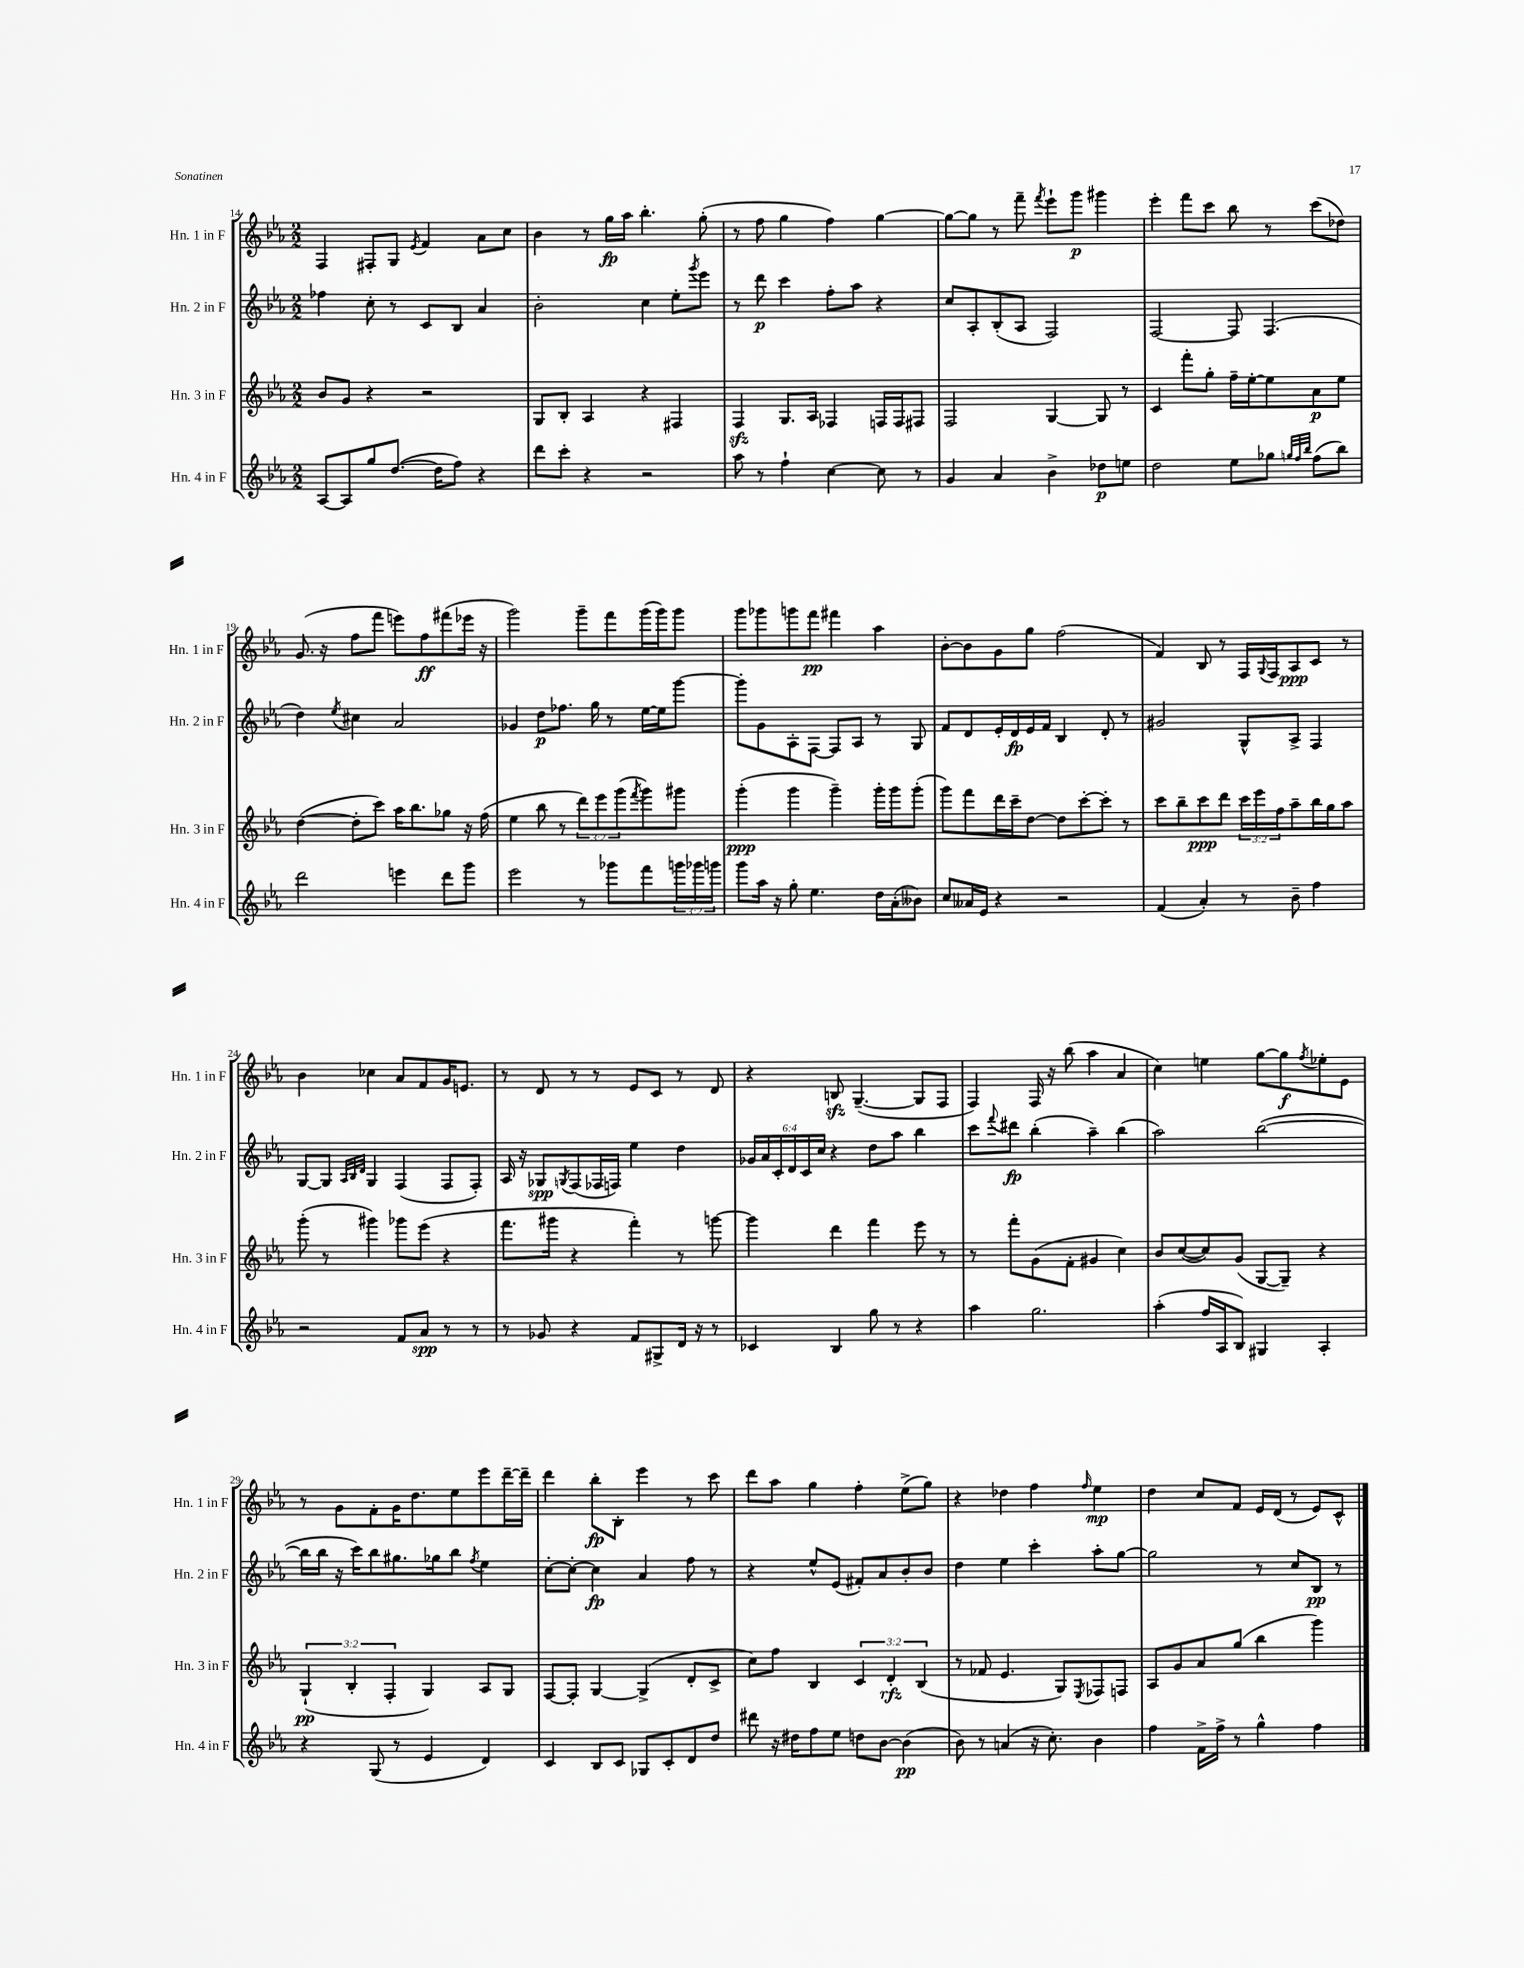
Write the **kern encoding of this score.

**kern	**kern	**kern	**kern
*staff4	*staff3	*staff2	*staff1
*clefG2	*clefG2	*clefG2	*clefG2
*k[b-e-a-]	*k[b-e-a-]	*k[b-e-a-]	*k[b-e-a-]
*M2/2	*M2/2	*M2/2	*M2/2
[8A-/L	8b-/L	4ff-\	4F/
8A-/]	8g/J	.	.
8gg/	4r	8cc'\	8F#'/L
([8.dd/J	.	8r	8G/J
.	.	.	8qe-/
.	2r	8c/L	4f/
16dd\]LK	.	.	.
8ff\J)	.	8B-/J	.
4r	.	4a-/	8a-\L
.	.	.	8cc\J
=	=	=	=
8ddd\L	8G/L	2b-'\	4b-\
8ccc'\J	8B-'/J	.	.
4r	4A-/	.	8r
.	.	.	16gg\LL
.	.	.	16aa-\JJ
2r	4r	4cc\	4.bb-'\
.	4F#/	8ee-'\L	.
.	.	8qggg/	.
.	.	8eee-\J	(8gg'\
=	=	=	=
8aa-\	4F/	8r	8r
8r	.	8ddd\	8ff\
4ff`\	8.G/L	4ccc\	4gg\
.	16A-/Jk	.	.
[4cc\	4F-/	8ff'\L	4ff\)
.	.	8aa-\J	.
8cc\]	16F/LL	4r	[4gg\
.	16F/J	.	.
8r	8F#/J	.	.
=	=	=	=
4g/	2F/	8cc/L	8gg\_L
.	.	8A-'/	8gg\]J
4a-/	.	(8B-'/	8r
.	.	8A-/J	8fff~\
.	.	.	8qfff/
4b-^\	[4G/	2F/)	8eee-`\L
.	.	.	8ggg\J
8dd-\L	8G/]	.	4ggg#\
8ee\J	8r	.	.
=	=	=	=
2dd\	4c/	[2F/	4eee-'\
.	8fff'\L	.	8fff\L
.	8gg'\J	.	8ccc\J
8ee-\L	16ff~\LL	8F/]	8bb-\
.	[16ee-'\J	.	.
8gg-\J	8ee-\]	(4.F/	8r
32qqgg/LLL	.	.	.
32qqff/	.	.	.
32qqbb-/JJJ	.	.	.
(8ff\L	8a-\	.	(8ccc\L
8bb-\J)	8ee-\J	.	8dd-\J)
=	=	=	=
2ddd\	([4dd\	4dd\)	(8.g/
.	.	.	16r
.	.	8qee-/	.
.	8dd'\]L	4cc#\	8ff\L
.	8ccc\J)	.	8fff\J
4eee\	16aa-\LK	2a-/	8eee\L)
.	8.bb-\	.	.
.	.	.	8ff\
8ddd\L	8gg-\J	.	(8fff#\
8ggg\J	16r	.	16eee-\Jk
.	(16ff\	.	16r
=	=	=	=
2eee-\	4ee-\	4g-/	2ggg\)
.	8bb-\	8dd\L	.
.	8r	8.ff-\J	.
8r	12ddd\L)	.	8ggg~\L
.	.	16gg\	.
.	12eee-\	.	.
8ggg-\L	.	8r	8fff\
.	(12ggg\	.	.
.	8qfff/	.	.
8fff\	8ggg\)	[16ee-\LL	(16ggg\L
.	.	16ee-\]J	16ggg\J)
24ggg\L	8ggg#\J	[8ggg\J	8ggg\J
24ggg-\	.	.	.
24ggg\JJ	.	.	.
=	=	=	=
8ggg\L	(4ggg'\	8ggg'\]L	8ggg\L
16aa-\Jk	.	8g\	8ggg-\
16r	.	.	.
8gg'\	4ggg\	8A-'\	8ggg\
4.ee-\	.	[8F\J	8fff\J
.	4ggg~\)	8F/]L	4fff#\
.	.	8A-/J	.
16dd\LL	16ggg'\LL	8r	4aa-\
(16a-'\J	16ggg\J	.	.
8b--\J)	(8ggg'\J	8G/	.
=	=	=	=
8cc/L	8ggg\L)	8f/L	[8b-'\L
16a--/L	8fff\	8d/	8b-\]
16e-/JJ	.	.	.
4r	16ddd\L	16e-'/L	8g\
.	16ccc~\J	16d/	.
.	[8dd\J	16e-/	8gg\J
.	.	16f/JJ	.
2r	8dd\]L	4B-/	(2ff\
.	[8ccc'\	.	.
.	8ccc'\]J	8d'/	.
.	8r	8r	.
=	=	=	=
(4f/	8ccc\L	2g#/	4f/)
.	8bb-~\	.	.
4a-'/)	8ccc\	.	8B-/
.	8ddd\J	.	8r
8r	24ccc\LL	8G^^/L	16F/LL
.	24eee-\	.	.
.	.	.	8qqG/
.	.	.	16F/J
.	24ff\J	.	.
8b-~\	8aa-~\	8A-^/J	8A-/
4ff\	16bb-\L	4F/	8c/J
.	16gg\J	.	.
.	8aa-\J	.	8r
=	=	=	=
2r	(8ggg'\	[8G/L	4b-\
.	8r	8G/]J	.
.	.	32qqA-/LLL	.
.	.	32qqB-/	.
.	.	32qqd/JJJ	.
.	4ggg#\)	4G/	4cc-\
8f/L	8ggg-\L	(4F/	8a-/L
8a-/J	(8eee-\J	.	8f/
8r	4r	8F/L	16g/K
.	.	.	8.e/J
8r	.	8F'/J)	.
=	=	=	=
8r	8.fff\L	16A-/	8r
.	.	16r	.
8g-/	.	8G-/L	8d/
.	16ggg#\Jk	.	.
.	.	8qG/	.
4r	4r	(8F/	8r
.	.	16F-/L	8r
.	.	16F/JJ)	.
8f/L	4fff'\)	4ee-\	8e-/L
8G#^/	.	.	8c/J
16d/Jk	8r	4dd\	8r
16r	.	.	.
8r	[8ggg\	.	8d/
=	=	=	=
4c-/	4ggg\]	24g-/LL	4r
.	.	24a-/	.
.	.	24c'/	.
.	.	24d/	.
.	.	24c/	.
.	.	24cc/JJ	.
4B-/	4ddd\	4r	8B/
.	.	.	([4.G~/
8gg\	4fff\	8dd\L	.
8r	.	8aa-\J	.
4r	8eee-\	4bb-\	8G/]L
.	8r	.	8F/J
=	=	=	=
4aa-\	8r	8ccc\L	4F/)
.	.	8qqfff/	.
.	8fff'\L	8ddd#\J	.
2.gg\	(8g\	(4bb-'\	16F/
.	.	.	16r
.	8f'\J	.	(8bb-\
.	4g#/	4aa-~\)	4aa-\
.	4cc\)	(4bb-\	4a-/
=	=	=	=
(4aa-'\	8b-/L	2aa-\)	4cc\)
.	([8cc/	.	.
16ff/LL	8cc/])	.	4ee\
16A-/J	.	.	.
8B-/J)	(8g/J	.	.
4G#/	[8G/L	([2bb-\	[8gg\L
.	8G~/]J)	.	8gg\]
.	.	.	8qff/
4A-'/	4r	.	8ee-'\
.	.	.	8e-\J
=	=	=	=
4r	(6G`/	16bb-\]LL	8r
.	.	16bb-\JJ	.
.	.	16r	8g\L
.	6B-'/	.	.
.	.	16ccc\LK)	.
(8G/	.	8bb-\	8f'\
.	6F'/	.	.
8r	.	8.gg#\	16g\K
.	.	.	8.dd\
4e-/	4G/)	.	.
.	.	16gg-\k	.
.	.	8bb-\J	8ee-\
.	.	8qff/	.
4d/)	8A-/L	4ee-\	8eee-\
.	8G/J	.	[16ddd~\L
.	.	.	16ddd~\]JJ
=	=	=	=
4c/	[8F/L	[8cc'\L	4ddd\
.	8F'/]J	8cc'\_J	.
8B-/L	[4G/	4cc\]	8bb-'\L
8c/J	.	.	8B-'\J
8G-/L	(4G^/]	4a-/	4eee-\
8c'/	.	.	.
8d/	8d'/L	8ff\	8r
8dd/J	8c^/J	8r	8ccc\
=	=	=	=
8ddd#\	8cc\L)	4r	8ddd\L
16r	8ff\J	.	8aa-\J
16dd#\LK	.	.	.
8ff\	4B-/	8ee-^^/L	4gg\
8ee-\J	.	(8e-/J	.
8dd\L	6c/	8f#'/L)	4ff'\
[8b-\J	.	8a-/	.
.	6d'/	.	.
(4b-\]	.	8b-'/	(8ee-^\L
.	(6B-/	.	.
.	.	8b-/J	8gg\J)
=	=	=	=
8b-\)	8r	4dd\	4r
8r	8f-/	.	.
(4a/	4.e-/	4ee-\	4dd-\
16r	.	4ccc'\	4ff\
8.cc'\)	.	.	.
.	8G/L)	.	.
.	8qE-/	.	16qqff/
4b-\	8F-/	8aa-'\L	4ee-\
.	8F/J	[8gg\J	.
=	=	=	=
4ff\	8A-/L	2gg\]	4dd\
.	8g/	.	.
16f^\LL	8a-/	.	8cc/L
16ff^\JJ	.	.	.
8r	(8gg/J	.	8f/J
4gg^^\	4bb-\	8r	16e-/LL
.	.	.	(16d/JJ
.	.	8cc/L	8r
4ff\	4ggg\)	8B-/J	8e-/L)
.	.	8r	8c^^/J
==	==	==	==
*-	*-	*-	*-
